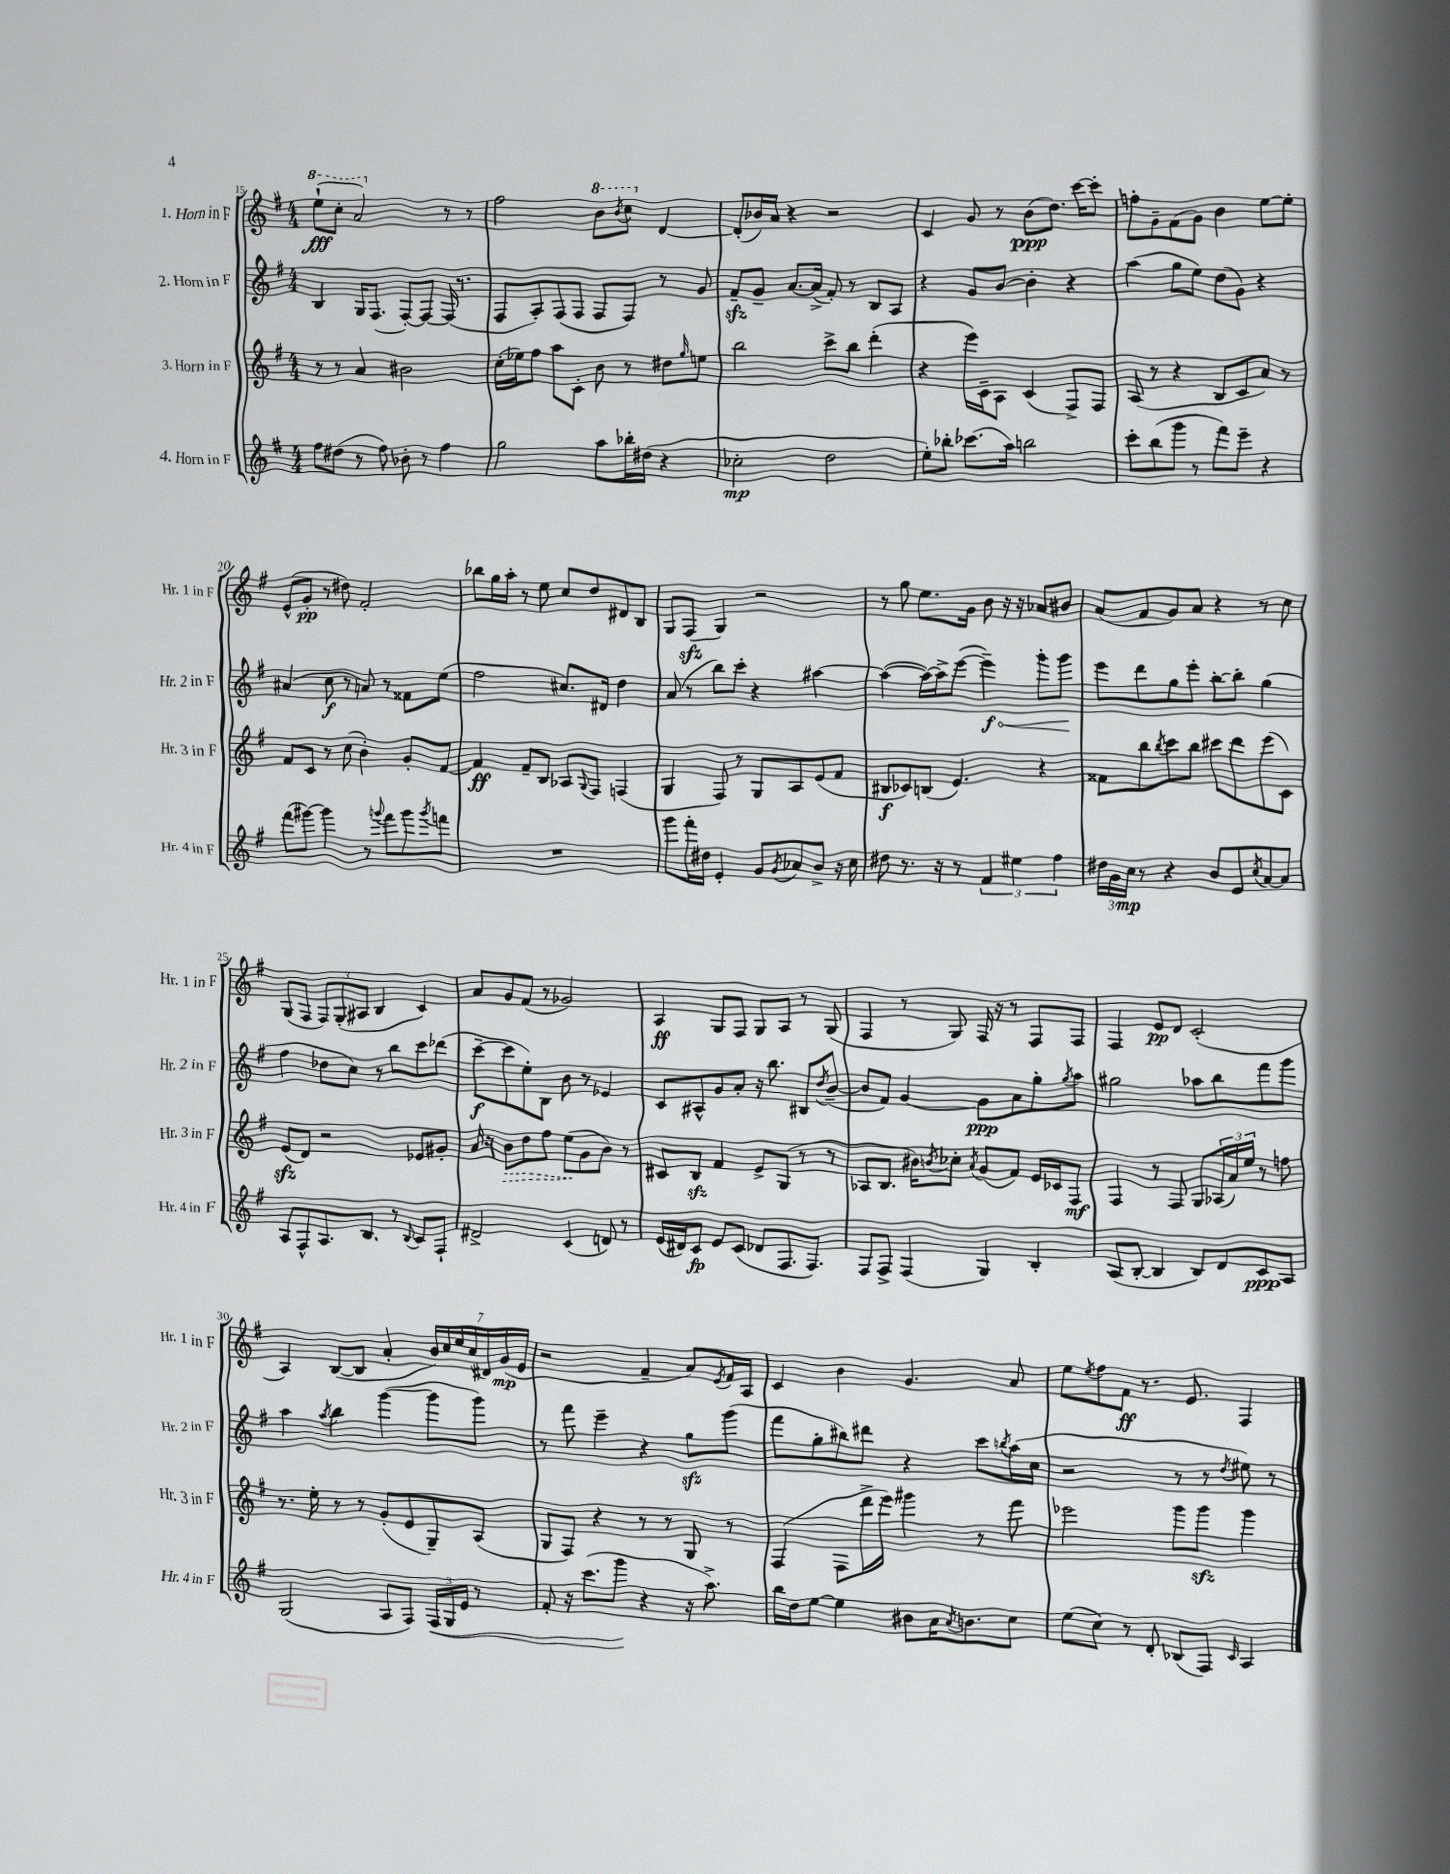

**kern	**kern	**kern	**kern
*staff4	*staff3	*staff2	*staff1
*clefG2	*clefG2	*clefG2	*clefG2
*k[f#]	*k[f#]	*k[f#]	*k[f#]
*M4/4	*M4/4	*M4/4	*M4/4
8ff#	8r	4B	(8eee`
(8dd#	8r	.	8ccc'
8r	4a	16G	2aa)
.	.	(8.F#	.
8ff#)	.	.	.
8b-'	2b#	[8F#')	.
8r	.	8F#_	.
4ff#	.	(16F#]	8r
.	.	8.r	.
.	.	.	8r
=	=	=	=
2gg	(16cc'	8F#	2ff#
.	16ee-)	.	.
.	8ff#	8A')	.
.	8aa	(8F#	.
.	8c'	8F#	.
8aa	8b	8F#	8bb
.	.	.	8qbb
16bb-'	8r	8F#)	8ccc
(16dd#	.	.	.
4r	8dd#	8r	[4d
.	16qqgg	.	.
.	8ee	8g	.
=	=	=	=
2cc-'	2bb	8f#~	(8d']
.	.	8g~	16b-)
.	.	.	16a
.	.	[8.a	4r
.	.	(16a^]	.
2dd	8ccc^	8f#')	2r
.	8bb	8r	.
.	(4ddd'	8B	.
.	.	8A	.
=	=	=	=
8ee')	4r	4r	4c
8bb-'	.	.	.
(8.ccc-	16eee)	8g	8g
.	16c~	.	.
.	8A	[8b	8r
16aa)	.	.	.
2bb	(4c	4b']	(8b
.	.	.	8.dd)
.	8F#^)	4r	.
.	.	.	[16ccc
.	8F#	.	8ccc']
=	=	=	=
8ccc'	(8A	(4aa	8ff'
(8bb	8r	.	8g~
8ggg	4r	8gg	(8f#
8r	.	8ee)	8g)
8fff#)	8B	(8dd	4b
8eee~	8c	8g)	.
4r	8a)	4r	[8ee
.	8r	.	8ee']
=	=	=	=
(8fff#	8f#	(4a#	(8e^^
[8ggg#)	8c	.	8g'
4ggg#]	8r	8cc	8r
.	(8cc	8r	8dd#)
8r	4b')	8a)	2f#'
8qqggg	.	.	.
8fff#	.	8r	.
8ggg	8g'	8f##	.
8qggg	.	.	.
8fff	[8f#	(8ee	.
=	=	=	=
1r	4f#]	2ff#	8bb-
.	.	.	16gg
.	.	.	16aa'
.	8f#~	.	8r
.	8B	.	8ee
.	8A-	8.cc#)	8cc
.	8qqG	.	.
.	8F#	.	8dd
.	.	16d#	.
.	(4F	4dd	8d#
.	.	.	8B
=	=	=	=
8ggg	4G	(8a	8G
16fff#'	.	8r	(8F#
16dd#	.	.	.
4e'	8F#)	8bb)	4G)
.	8r	8ccc'	.
8g	8G	4r	2r
8qg	.	.	.
8a-	8A	.	.
8b^	(8e	[4aa#	.
16r	8f#	.	.
16cc	.	.	.
=	=	=	=
8dd#	8B#	(4aa#_	8r
8.r	8c-)	.	8gg
.	(8B	16aa#_)	8.ee
16r	.	16aa#^]	.
8r	4.e)	([8eee	.
.	.	.	16g
6f#	.	4eee~])	8b
.	.	.	16r
6ee#	.	.	.
.	.	.	16r
.	4r	8ggg'	8a-
6ff#	.	.	.
.	.	8ggg	8b#
=	=	=	=
24dd#	8f##	8eee	(8a
24g	.	.	.
24cc	.	.	.
8r	8bb	8ddd	8f#
.	8qbb	.	.
4r	8ccc	8gg	8g)
.	8bb	8eee'	8a
8b	8ccc#	[8bb'	4r
8e	8ddd	8bb']	.
8qcc	.	.	.
[8a	(8eee	(4gg	8r
8a]	8c)	.	8cc
=	=	=	=
8A	(8e	4ff#	(8G
8F#^^	8d)	.	8F#
8.A	2r	8dd-	12F#)
.	.	.	(12G'
.	.	8cc)	.
.	.	.	12A#
8.B	.	.	.
.	.	8r	4B
8r	.	8bb	.
8qqB	.	.	.
8c	8e-	8ccc	4c)
8F#`	8g#'	(8ddd-	.
=	=	=	=
2d#^	16a	[8ccc~	8a
.	16r	.	.
.	8b	8ccc]	8g
.	8dd	8ee')	(8f#
.	8ff#	8B	8r
(4c	(8ee	8b	2g-)
.	8g	8r	.
8d)	8b)	4e-	.
8r	8r	.	.
=	=	=	=
(16e	8c#	8c	4A
16d#)	.	.	.
8c	8B	8A#^^	.
8e	4f#	8g	8G
(8c	.	8a'	8F#
8d-	8e^	16r	8G
.	.	8.bb	.
8.F#	(8G	.	8A
.	8r	8B#	8r
8.F#)	.	.	.
.	.	8qdd	.
.	8r	([8b~	(8G
=	=	=	=
8F#	8A-	8b]	4F#
8F#^	8.B	8f#)	.
(4F#	.	[4g	8r
.	16b#)	.	.
.	8qb	.	.
.	8cc-'	.	8G)
.	8qa	.	.
4G)	(8g	8g]	16F#
.	.	.	16r
.	8f#)	8a	8r
4B'	16e	8gg'	8F#
.	16c-	.	.
.	.	8qgg	.
.	8F#	8aa	8F#
=	=	=	=
(8A	4F#	2gg#	4F#
[8B'	.	.	.
4B]	8r	.	8e
.	8F#	.	8d
8B)	8G	8aa-	(2c'
8d	(24A-	8bb	.
.	24a)	.	.
.	24ee	.	.
8c	8r	8fff#	.
8A	8ff	8ggg	.
=	=	=	=
(2G	8.r	4aa	4A)
.	16ee'	.	.
.	.	8qaa	.
.	8r	4bb	([8B
.	8r	.	8B]
8A	(8g'	([4ggg	4a'
8F#)	8e	.	.
24F#	8G~)	8ggg]	28b)
.	.	.	28cc
24G	.	.	.
.	.	.	28ee
24e	.	.	.
.	.	.	(28cc
8r	(8A	8ggg)	.
.	.	.	28d#)
.	.	.	(28g
.	.	.	28e
=	=	=	=
8f#'	8G	8r	2r
16r	8F#)	8fff#	.
(8.ccc	.	.	.
.	4r	4eee~	.
8ggg	.	.	.
4r	8r	4r	4f#~
.	8r	.	.
16r	8G	8gg	8a)
8.aa^)	.	.	.
.	.	.	8qe
.	8r	(8ggg	16f#
.	.	.	16A
=	=	=	=
16bb	(4F#	8fff#	4c
16dd	.	.	.
[8ee	.	8gg'	.
4ee]	8F#	8bb#)	4b
.	16ddd^	8ddd#	.
.	16eee)	.	.
8b#	4ggg#	4r	4.g
16a	.	.	.
8qa	.	.	.
8.b	.	.	.
.	8r	8ccc	.
.	.	8qbb	.
8cc	8fff#	(16aa	8a
.	.	16cc	.
=	=	=	=
(8ee	2eee-	2r	8ee
.	.	.	8qee
8cc)	.	.	8ff#
8r	.	.	8f#
8d'	.	.	8.r
(8B-	8ggg	8r	.
.	.	.	8.e
8F#)	8ggg	8r	.
16qqc	.	8qdd	.
4A	4ggg	8ee#)	4F#
.	.	8r	.
==	==	==	==
*-	*-	*-	*-
